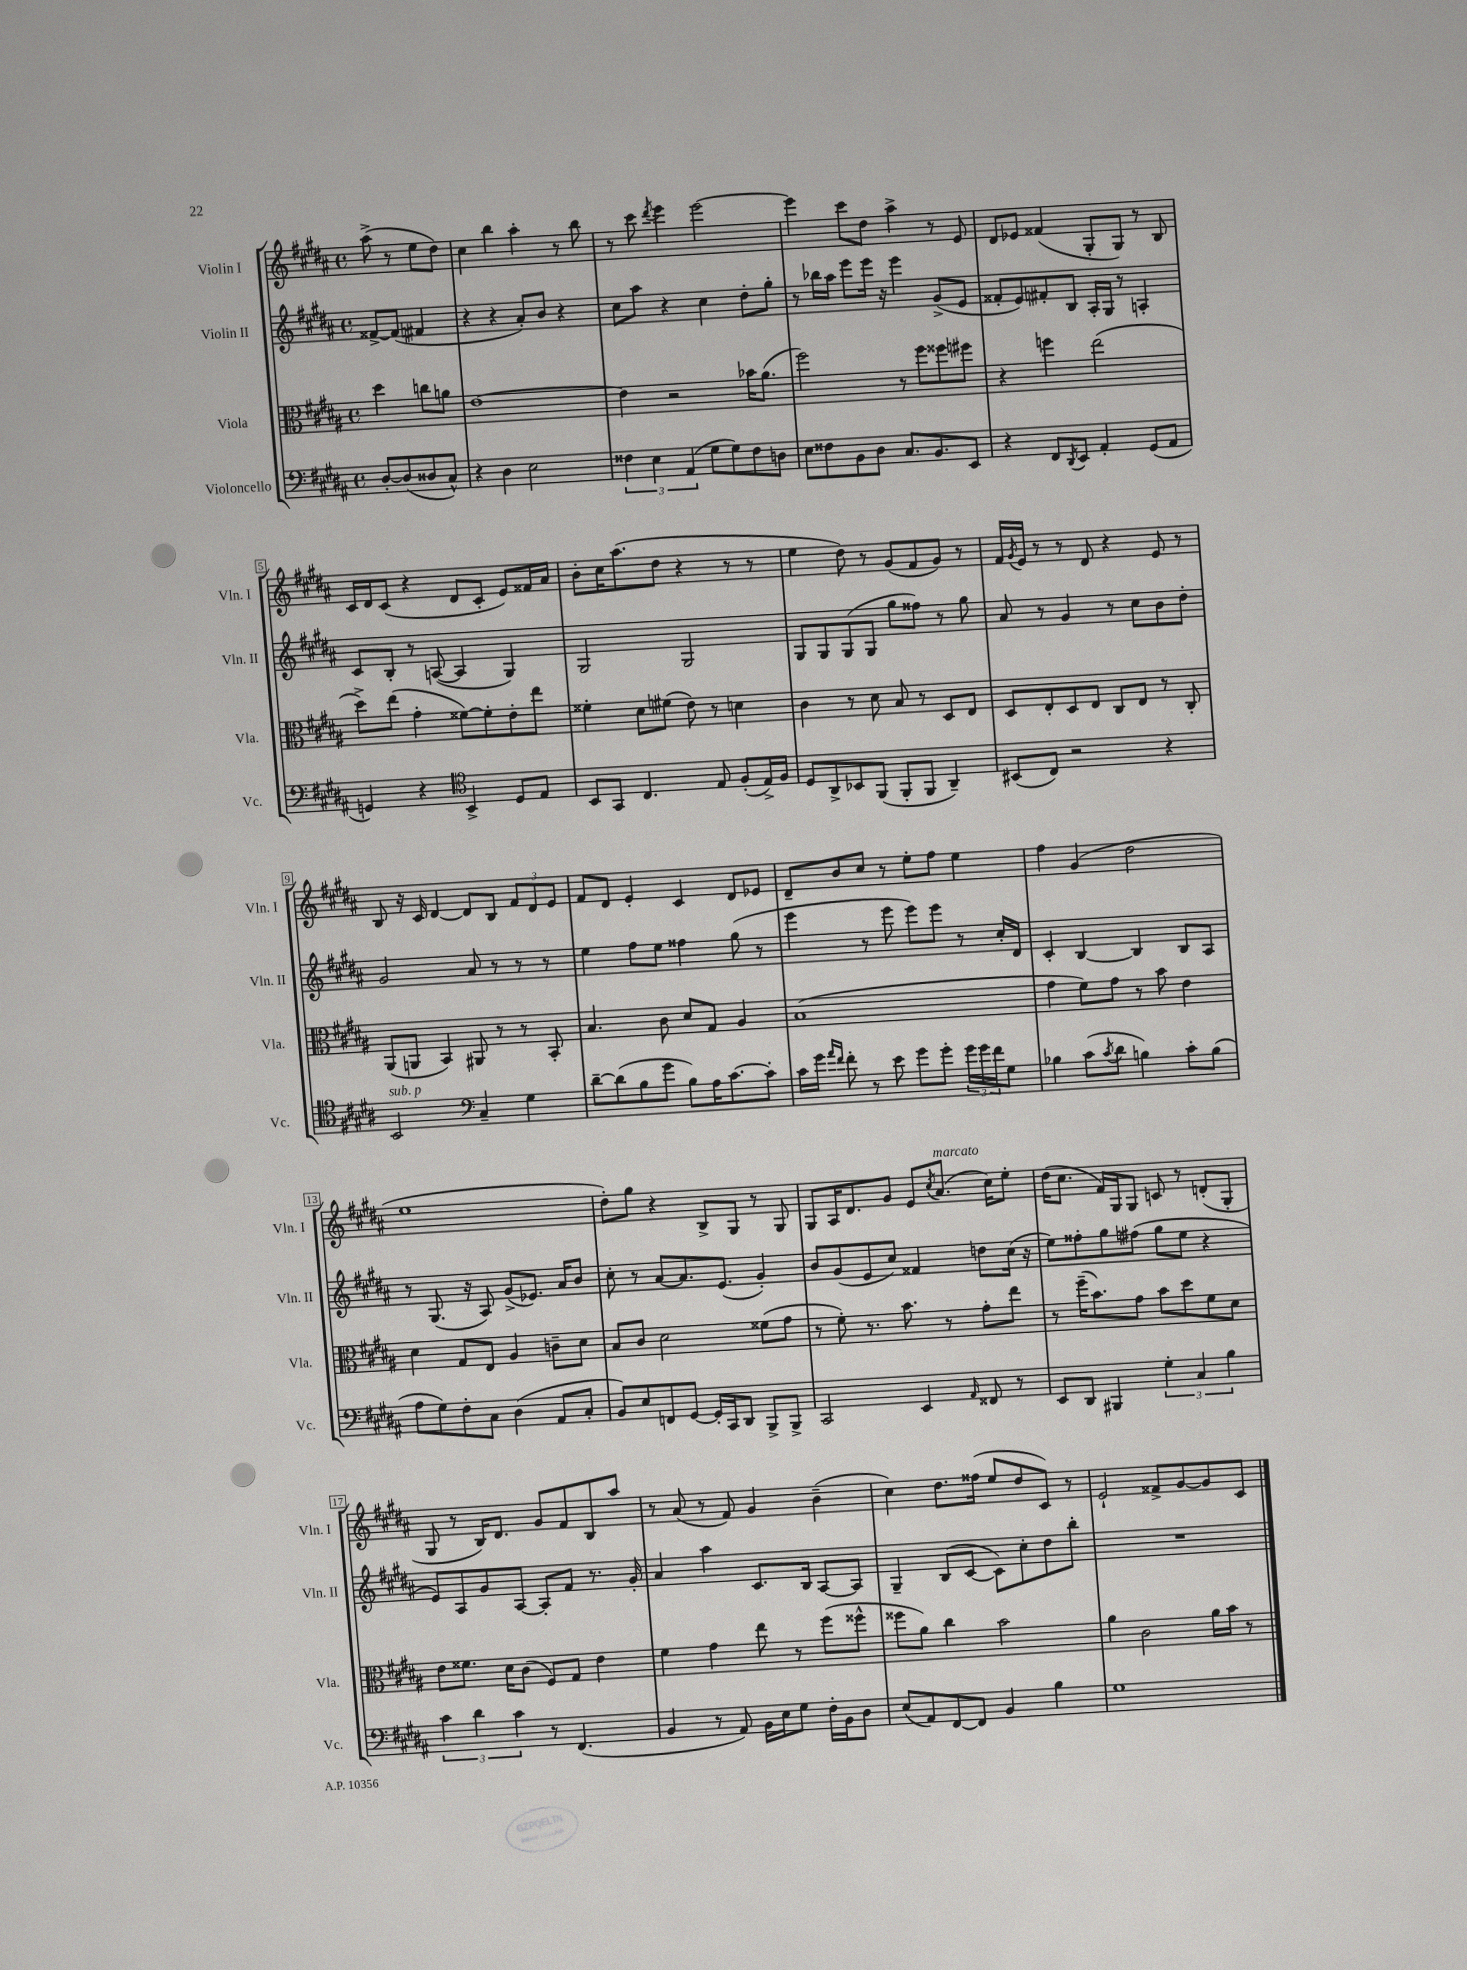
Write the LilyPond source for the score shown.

<<
\new StaffGroup <<
\new Staff = "s0" \with { instrumentName = "Violin I" shortInstrumentName = "Vln. I" } {
    \clef treble \key b \major \defaultTimeSignature \time 4/4 \partial 2
    ais''8->( r8 e''8 dis''8) |
    cis''4 b''4 ais''4-. r8 b''8 |
    r8 cis'''8 \acciaccatura { dis'''8 } e'''4 e'''2~ |
    e'''4 cis'''8 dis''8 ais''4-> r8 e'8 |
    dis'8 ees'8 fisis'4( gis8-. gis8) r8 b8 |
    cis'16 dis'16 cis'8( r4 dis'8 cis'8-. e'8) fisis'16 ais'16 |
    b'8-. cis''16 ais''8.( dis''8 r4 r8 r8 |
    e''4 dis''8) r8 gis'8( fis'8 gis'8) r8 |
    fis'16 \acciaccatura { gis'8 } e'16 r8 r8 dis'8 r4 e'8 r8 |
    b8 r16 cis'16 dis'4~ dis'8 b8 \tuplet 3/2 { fis'8 dis'8 e'8 } |
    fis'8 dis'8 e'4-. cis'4 dis'8 ees'8 |
    dis'8-- b'8 cis''8 r8 e''8-. fis''8 e''4 |
    fis''4 gis'4( dis''2 |
    e''1 |
    dis''8-.) gis''8 r4 b8-> gis8 r8 gis8 |
    gis8 ais16 dis'8. gis'8 e'8 \acciaccatura { cis''8 } ais'8.^\markup { \italic "marcato" }( cis''16) e''8-. |
    dis''16( cis''8. fis'16) gis16 gis8 c'8 r8 d'8-.( gis8-. |
    gis8 r8 b16) dis'8. gis'8 fis'8 b8 ais''8 |
    r8 ais'8( r8 fis'8) gis'4 b'4--( |
    cis''4) dis''8. fisis''16( e''8 dis''8 cis'8) r8 |
    e'2-! fisis'8-> gis'8~ gis'8 cis'8 \bar "|." |
}
\new Staff = "s1" \with { instrumentName = "Violin II" shortInstrumentName = "Vln. II" } {
    \clef treble \key b \major \defaultTimeSignature \time 4/4 \partial 2
    fisis'8~-> fisis'8( fis'4 |
    r4 r4 ais'8-.) b'8 r4 |
    cis''8 ais''8 r4 cis''4 dis''8-. gis''8-. |
    r8 bes''16 ais''16 e'''8 e'''16 r16 e'''4 gis'8->( e'8 |
    fisis'8-. e'8) fis'8-. b8 ais16-. gis16 r8 a4-. |
    cis'8 b8-. r8 a8~( a4 gis4) |
    gis2 gis2 |
    gis8 gis8 gis8( gis8 gis''8 fisis''8) r8 gis''8 |
    ais'8 r8 gis'4 r8 cis''8 b'8 dis''8-. |
    gis'2 ais'8 r8 r8 r8 |
    e''4 fis''8 e''8 fisis''4 gis''8( r8 |
    e'''4 r8 e'''8 e'''8) e'''8 r8 cis''16-. dis'16 |
    cis'4-. b4~ b4 b8 ais8 |
    r8 gis8.( r16 ais8) gis'8->( ees'8.) ais'16 b'8 |
    cis''8-. r8 ais'8~ ais'8. e'8.( gis'4-.) |
    b'8 gis'8( e'8 cis''8) fisis'4 d''8 cis''16( r16 |
    e''8) fisis''8-. gis''8 fis''8( gis''8 e''8 r4 |
    e'8) ais8 gis'8 ais8~ ais8-. fis'8 r8. gis'16-. |
    ais'4 ais''4 cis'8. b16 ais8~ ais8 |
    gis4-- b8( cis'8~ cis'8) cis''8-. dis''8 b''8-. |
    R1 \bar "|." |
}
\new Staff = "s2" \with { instrumentName = "Viola" shortInstrumentName = "Vla." } {
    \clef alto \key b \major \defaultTimeSignature \time 4/4 \partial 2
    dis''4 c''8 a'8 |
    e'1~ |
    e'4 r2 bes'16 ais'8.( |
    fis''2) r8 fis''8 fisis''8 fis''8 |
    r4 f''4 e''2( |
    dis''8->) e''8( gis'4-. fisis'8~) fisis'8-. e'8-. e''8 |
    fisis'4-. dis'8 fis'8( e'8) r8 d'4 |
    cis'4 r8 dis'8 b8 r8 dis8 e8 |
    dis8 e8-. dis8 e8 cis8 e8 r8 cis8-. |
    ais,8( a,8 b,4) ais,8 r8 r8 b,8-. |
    b4. cis'8 dis'8 gis8 ais4 |
    b1( |
    gis'4 fis'8) gis'8 r8 b'8 e'4 |
    dis'4 gis8 e8 ais4 c'8-- dis'8 |
    b8 cis'8 dis'2 fisis'8( gis'8 |
    r8 fis'8-.) r8. b'8. r8 gis'8-. e''8 |
    r8 fis''16--( b'8.) gis'8 b'8 dis''8 fis'8 dis'8 |
    e'8 fisis'8. dis'16 cis'8( fis8) gis8 e'4 |
    fis'4 gis'4 e''8 r8 fis''8( fisis''8-^ |
    fisis''8 ais'8) cis''4 b'2 |
    ais'4 cis'2 ais'16 b'16 r8 \bar "|." |
}
\new Staff = "s3" \with { instrumentName = "Violoncello" shortInstrumentName = "Vc." } {
    \clef bass \key b \major \defaultTimeSignature \time 4/4 \partial 2
    dis8~-. dis8( disis8 cis8-^) |
    r4 dis4 e2 |
    \tuplet 3/2 { fisis4 e4 ais,4( } gis8 gis8) fisis8 d8 |
    e8 fisis8 b,8 dis8 cis8. b,8. e,8 |
    r4 fis,8 \acciaccatura { dis,8 } e,8 ais,4-. gis,8( ais,8 |
    g,4) r4 \clef tenor b,4-> dis8 e8 |
    b,8 gis,8 cis4. e8 fis8-.( e16->) fis16 |
    dis8 ais,8-> bes,8 fis,8( fis,8-. fis,8 ais,4--) |
    bis,8( cis8) r2 r4 |
    b,2^\markup { \italic "sub. p" } \clef bass cis4-- gis4 |
    dis'8~-- dis'8( b8 gis'8 b8) ais16 cis'8.~ cis'8-. |
    cis'16 gis'16 \grace { ais'16 fis'16 } fis'8-. r8 e'8 gis'8 gis'8-. \tuplet 3/2 { gis'16 gis'16 fis'16 } gis8 |
    bes4 cis'8( \acciaccatura { cis'8 } dis'8 b4) cis'8-. b8( |
    ais8 gis8) fis8-. cis8 dis4( ais,8 cis8-. |
    b,8) e8 f,8 gis,8~ gis,16-. cis,16 dis,8 b,,8-> b,,8-> |
    cis,2 e,4 \grace { ais,16 } fisis,8 r8 |
    e,8 dis,8 bis,,4 \tuplet 3/2 { gis4-. cis4 b4 } |
    \tuplet 3/2 { cis'4 dis'4 cis'4 } r8 fis,4.( |
    b,4 r8 ais,8) b,16 e16 gis8 fis16-. b,16 dis8 |
    e8( ais,8) fis,8~ fis,8 b,4 b4 |
    gis1 \bar "|." |
}
>>
>>
\layout { \context { \Score \override BarNumber.stencil = #(make-stencil-boxer 0.1 0.3 ly:text-interface::print) } }
